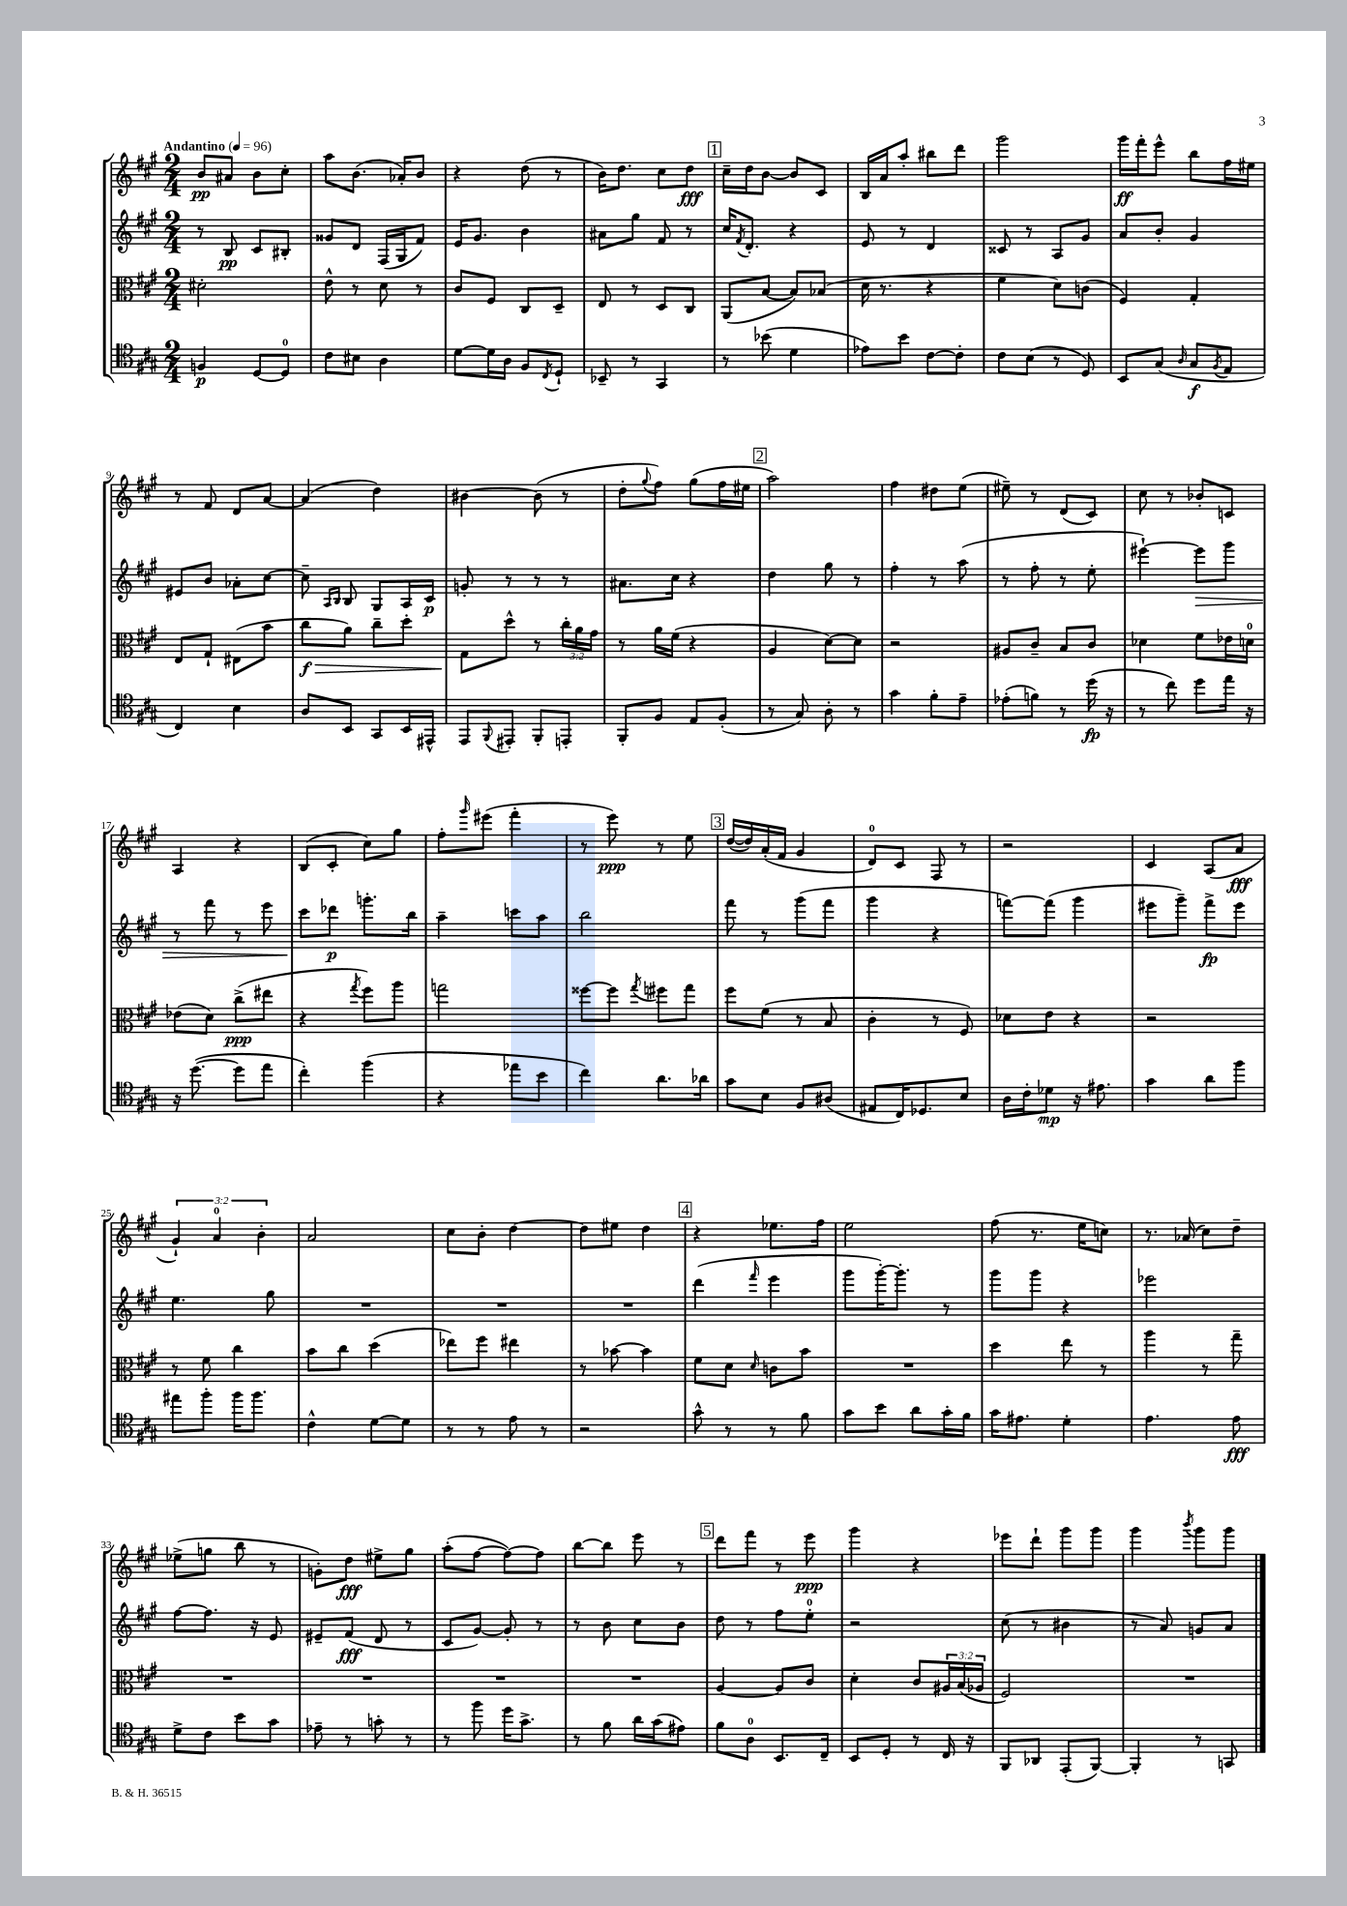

**kern	**dynam	**kern	**dynam	**kern	**dynam	**kern	**dynam
*part4	*part4	*part3	*part3	*part2	*part2	*part1	*part1
*staff4	*staff4	*staff3	*staff3	*staff2	*staff2	*staff1	*staff1
*clefC4	*	*clefC3	*	*clefG2	*	*clefG2	*
*k[f#c#g#]	*	*k[f#c#g#]	*	*k[f#c#g#]	*	*k[f#c#g#]	*
*M2/4	*	*M2/4	*	*M2/4	*	*M2/4	*
*MM96	*	*MM96	*	*MM96	*	*MM96	*
=1	=1	=1	=1	=1	=1	=1	=1
!	!	!	!	!	!	!LO:TX:a:B:t=Andantino	!
4Fn/	p	2d#X'\	.	8r	.	8b/L	pp
.	.	.	.	8B/	pp	8a#X/J	.
[8D/L	.	.	.	8c#/L	.	8b\L	.
8D/J]	.	.	.	8B#X'/J	.	8cc#'\J	.
=2	=2	=2	=2	=2	=2	=2	=2
8c#\L	.	8e^^\	.	8g##X/L	.	8aa\L	.
8B#X\J	.	8r	.	8d/J	.	(8.b\J	.
4A\	.	8d\	.	(16F#/LL	.	.	.
.	.	.	.	16G#/J	.	16a-X'/KL)	.
.	.	8r	.	8f#/J)	.	8b/J	.
=3	=3	=3	=3	=3	=3	=3	=3
[8d\L	.	8c#/L	.	16e/KL	.	4r	.
.	.	.	.	8.g#/J	.	.	.
16d\L]	.	8F#/J	.	.	.	.	.
16A\JJ	.	.	.	.	.	.	.
8F#/L	.	8C#/L	.	4b\	.	(8dd\	.
8qC#/	.	.	.	.	.	.	.
8D`/J	.	8D~/J	.	.	.	8r	.
=4	=4	=4	=4	=4	=4	=4	=4
8BB-X~/	.	8E/	.	8a#X\L	.	16b\KL)	.
.	.	.	.	.	.	8.dd\J	.
8r	.	8r	.	8gg#\J	.	.	.
4GG#/	.	8D/L	.	8f#/	.	8cc#\L	.
.	.	8C#/J	.	8r	.	8dd\J	fff
!!LO:REH:place=s1:t=1
=5	=5	=5	=5	=5	=5	=5	=5
8r	.	(8AA/L	.	16cc#/KL	.	16cc#~\LL	.
.	.	.	.	8qf#/	.	.	.
.	.	.	.	8.d'/J	.	16dd\J	.
(8b-X\	.	[8B/J	.	.	.	[8b\J	.
4d\	.	8B/L])	.	4r	.	8b/L]	.
.	.	(8B-X/J	.	.	.	8c#/J	.
=6	=6	=6	=6	=6	=6	=6	=6
8e-X\L)	.	16d\	.	8e/	.	16B/LL	.
.	.	8.r	.	.	.	16a/J	.
8b\J	.	.	.	8r	.	8aa'/J	.
[8c#\L	.	4r	.	4d/	.	8bb#X\L	.
8c#'\J]	.	.	.	.	.	8ddd\J	.
=7	=7	=7	=7	=7	=7	=7	=7
8c#\L	.	4f#\	.	8c##X/	.	2ggg#\	.
(8B\J	.	.	.	8r	.	.	.
8r	.	8d\L)	.	8A/L	.	.	.
8D/)	.	(8cn\J	.	8g#/J	.	.	.
=8	=8	=8	=8	=8	=8	=8	=8
8BB/L	.	4F#/)	.	8a/L	.	16ggg#\LL	ff
.	.	.	.	.	.	16fff#'\J	.
(8G#/J	.	.	.	8b'/J	.	8eee^^\J	.
16qqA/	.	.	.	.	.	.	.
8G#/L	f	4G#'/	.	4g#/	.	8bb\L	.
8qF#/	.	.	.	.	.	.	.
8E/J	.	.	.	.	.	16ff#\L	.
.	.	.	.	.	.	16ee#X\JJ	.
!!LO:LB:g=z
=9	=9	=9	=9	=9	=9	=9	=9
4C#/)	.	8E/L	.	8e#X/L	.	8r	.
.	.	8G#`/J	.	8b/J	.	8f#/	.
4B\	.	(8E#X\L	.	8a-X'\L	.	8d/L	.
.	.	8b\J	.	[8cc#\J	.	[8a/J	.
=10	=10	=10	=10	=10	=10	=10	=10
!	!	!	!LO:HP:b	!	!	!	!
8A/L	.	8cc#\L	> f	8cc#~\]	.	(4a/]	.
.	.	.	.	16qqA/LL	.	.	.
.	.	.	.	16qqB/JJ	.	.	.
8BB/J	.	8a\J)	.	8B/	.	.	.
8GG#/L	.	8cc#~\L	.	8G#/L	.	4dd\)	.
16BB/L	.	8dd'\J	.	16A/L	.	.	.
16EE#X^^/JJ	.	.	.	16c#/JJ	p	.	.
=11	=11	=11	=11	=11	=11	=11	=11
8EE/L	.	8G#\L	.	8gn'/	.	[4b#X\	.
8qqFF#/	.	.	.	.	.	.	.
8EE#X'/J	.	8dd^^\J	]	8r	.	.	.
8FF#'/L	.	8r	.	8r	.	(8b#\]	.
8EEn'/J	.	24cc#'\LL	.	8r	.	8r	.
.	.	24a\	.	.	.	.	.
.	.	24g#\JJ	.	.	.	.	.
=12	=12	=12	=12	=12	=12	=12	=12
8FF#'/L	.	8r	.	8.a#X\L	.	8dd'\L	.
.	.	.	.	.	.	8qqgg#/	.
8F#/J	.	16a\LL	.	.	.	8ff#\J)	.
.	.	(16f#\JJ	.	16cc#\Jk	.	.	.
8E/L	.	4r	.	4r	.	(8gg#\L	.
(8F#'/J	.	.	.	.	.	16ff#\L	.
.	.	.	.	.	.	16ee#X\JJ	.
!!LO:REH:place=s1:t=2
=13	=13	=13	=13	=13	=13	=13	=13
8r	.	4A/	.	4dd\	.	2aa\)	.
8G#/)	.	.	.	.	.	.	.
8A'\	.	[8d\L)	.	8gg#\	.	.	.
8r	.	8d\J]	.	8r	.	.	.
=14	=14	=14	=14	=14	=14	=14	=14
4g#\	.	2r	.	4ff#'\	.	4ff#\	.
8f#'\L	.	.	.	8r	.	8dd#X\L	.
8e~\J	.	.	.	(8aa\	.	(8ee\J	.
=15	=15	=15	=15	=15	=15	=15	=15
(8e-X'\L	.	8A#X/L	.	8r	.	8ee#X~\)	.
8fn\J)	.	8c#~/J	.	8ff#'\	.	8r	.
8r	.	8B/L	.	8r	.	(8d/L	.
(16dd\	fp	8c#/J	.	8ee'\	.	8c#/J)	.
16r	.	.	.	.	.	.	.
=16	=16	=16	=16	=16	=16	=16	=16
8r	.	4d-X\	.	[4eee#X`\)	.	8cc#\	.
8cc#\)	.	.	.	.	.	8r	.
!	!	!	!	!	!LO:HP:b	!	!
8dd\L	.	8f#\L	.	8eee#\L]	>	8b-X'/L	.
16ee\Jk	.	16e-X\L	.	8ggg#\J	.	8cn/J	.
16r	.	16dn\JJ	.	.	.	.	.
!!LO:LB:g=z
=17	=17	=17	=17	=17	=17	=17	=17
16r	.	(8e-X\L	.	8r	.	4A/	.
([8.dd\	.	.	.	.	.	.	.
.	.	8d\J)	.	8fff#\	.	.	.
8dd\L]	.	(8cc#^\L	ppp	8r	.	4r	.
8ee\J	.	8ee#X\J	.	8eee\	.	.	.
=18	=18	=18	=18	=18	=18	=18	=18
4cc#'\)	.	4r	.	8ccc#\L	.	(8B/L	.
.	.	.	.	8ddd-X\J	] p	8c#'/J	.
.	.	8qgg#/	.	.	.	.	.
(4ff#\	.	8ff#\L)	.	8.gggn'\L	.	8cc#\L)	.
.	.	8aa\J	.	.	.	8gg#\J	.
.	.	.	.	16bb\Jk	.	.	.
=19	=19	=19	=19	=19	=19	=19	=19
4r	.	2ggn\	.	4aa~\	.	8ff#'\L	.
.	.	.	.	.	.	16qqggg#/	.
.	.	.	.	.	.	(8eee#X\J	.
8ee-X\L	.	.	.	8cccn\L	.	4fff#'\	.
8b\J	.	.	.	8aa\J	.	.	.
=20	=20	=20	=20	=20	=20	=20	=20
4cc#\)	.	[8ff##X\L	.	2bb\	.	8r	.
.	.	8ff##\J]	.	.	.	8eee\)	ppp
.	.	8qgg#/	.	.	.	.	.
8.a\L	.	8ff#X\L	.	.	.	8r	.
.	.	8gg#\J	.	.	.	8ee\	.
16a-X\Jk	.	.	.	.	.	.	.
!!LO:REH:place=s1:t=3
=21	=21	=21	=21	=21	=21	=21	=21
8g#\L	.	8ff#\L	.	8fff#\	.	([16dd/LL	.
.	.	.	.	.	.	16dd/])	.
8B\J	.	(8f#\J	.	8r	.	(16a'/	.
.	.	.	.	.	.	16f#/JJ	.
8F#/L	.	8r	.	(8ggg#\L	.	4g#/	.
(8A#X/J	.	8B/	.	8fff#\J	.	.	.
=22	=22	=22	=22	=22	=22	=22	=22
8E#X/L	.	4c#'\	.	4ggg#\	.	8d/L)	.
16C#/K)	.	.	.	.	.	8c#/J	.
8.D-X/	.	.	.	.	.	.	.
.	.	8r	.	4r	.	8F#/	.
8B/J	.	8F#/)	.	.	.	8r	.
=23	=23	=23	=23	=23	=23	=23	=23
16A\LL	.	8d-X\L	.	[8fffn\L)	.	2r	.
16c#'\J	.	.	.	.	.	.	.
8d-X\J	mp	8e\J	.	(8fff\J]	.	.	.
16r	.	4r	.	4ggg#\	.	.	.
8.e#X\	.	.	.	.	.	.	.
=24	=24	=24	=24	=24	=24	=24	=24
4g#\	.	2r	.	8eee#X\L	.	4c#/	.
.	.	.	.	8ggg#~\J)	.	.	.
8a\L	.	.	.	8fff#^\L	fp	(8A/L	.
8ff#\J	.	.	.	8eee#\J	.	8a/J	fff
!!LO:LB:g=z
=25	=25	=25	=25	=25	=25	=25	=25
8ee#X\L	.	8r	.	4.ee\	.	6g#`/)	.
8ff#'\J	.	8f#\	.	.	.	.	.
.	.	.	.	.	.	6a/	.
16ff#\KL	.	4cc#\	.	.	.	.	.
8.ff#\J	.	.	.	.	.	.	.
.	.	.	.	.	.	6b'\	.
.	.	.	.	8gg#\	.	.	.
=26	=26	=26	=26	=26	=26	=26	=26
4c#^^\	.	8b\L	.	2r	.	2a/	.
.	.	8cc#\J	.	.	.	.	.
[8d\L	.	(4dd\	.	.	.	.	.
8d\J]	.	.	.	.	.	.	.
=27	=27	=27	=27	=27	=27	=27	=27
8r	.	8ee-X\L)	.	2r	.	8cc#\L	.
8r	.	8ff#\J	.	.	.	8b'\J	.
8e\	.	4ee#X\	.	.	.	[4dd\	.
8r	.	.	.	.	.	.	.
=28	=28	=28	=28	=28	=28	=28	=28
2r	.	8r	.	2r	.	8dd\L]	.
.	.	[8b-X\	.	.	.	8ee#X\J	.
.	.	4b-\]	.	.	.	4dd\	.
!!LO:REH:place=s1:t=4
=29	=29	=29	=29	=29	=29	=29	=29
8g#^^\	.	8f#\L	.	(4ddd\	.	4r	.
8r	.	8d\J	.	.	.	.	.
.	.	16qqd/	.	16qqfff#/	.	.	.
8r	.	8cn\L	.	4eee\	.	8.ee-X\L	.
8f#\	.	8b\J	.	.	.	.	.
.	.	.	.	.	.	16ff#\Jk	.
=30	=30	=30	=30	=30	=30	=30	=30
8g#\L	.	2r	.	8ggg#\L	.	2ee\	.
8b\J	.	.	.	[16ggg#'\K)	.	.	.
.	.	.	.	8.ggg#'\J]	.	.	.
8a\L	.	.	.	.	.	.	.
16g#'\L	.	.	.	8r	.	.	.
16f#\JJ	.	.	.	.	.	.	.
=31	=31	=31	=31	=31	=31	=31	=31
16g#\KL	.	4dd\	.	8ggg#\L	.	(8ff#\	.
8.e#X\J	.	.	.	.	.	.	.
.	.	.	.	8ggg#\J	.	8.r	.
4d'\	.	8ee\	.	4r	.	.	.
.	.	.	.	.	.	16ee\KL	.
.	.	8r	.	.	.	8ccn\J)	.
=32	=32	=32	=32	=32	=32	=32	=32
4.e\	.	4aa\	.	2eee-X\	.	8.r	.
.	.	.	.	.	.	(16a-X/	.
.	.	8r	.	.	.	8cc#\L)	.
8e\	fff	8gg#~\	.	.	.	8dd~\J	.
!!LO:LB:g=z
=33	=33	=33	=33	=33	=33	=33	=33
8d^\L	.	2r	.	[8ff#\L	.	(8ee-X^\L	.
8c#\J	.	.	.	8.ff#\J]	.	8ggn\J	.
8b\L	.	.	.	.	.	8bb\	.
.	.	.	.	16r	.	.	.
8g#\J	.	.	.	8e/	.	8r	.
=34	=34	=34	=34	=34	=34	=34	=34
8e-X~\	.	2r	.	8e#X~/L	.	8gn'\L)	.
8r	.	.	.	(8f#/J	fff	8dd\J	fff
8gn'\	.	.	.	8d/	.	8ee#X^\L	.
8r	.	.	.	8r	.	8gg#\J	.
=35	=35	=35	=35	=35	=35	=35	=35
8r	.	2r	.	8c#/L	.	(8aa'\L	.
8ff#\	.	.	.	[8g#/J)	.	[8ff#\J	.
16dd\KL	.	.	.	8g#'/]	.	8ff#\L_)	.
8.g#^\J	.	.	.	.	.	.	.
.	.	.	.	8r	.	8ff#\J]	.
=36	=36	=36	=36	=36	=36	=36	=36
8r	.	2r	.	8r	.	[8bb\L	.
8f#\	.	.	.	8b\	.	8bb\J]	.
16a\LL	.	.	.	8cc#\L	.	8eee\	.
(16g#\J	.	.	.	.	.	.	.
8e#X\J)	.	.	.	8b\J	.	8r	.
!!LO:REH:place=s1:t=5
=37	=37	=37	=37	=37	=37	=37	=37
8f#\L	.	[4A/	.	8dd\	.	8ddd\L	.
8A\J	.	.	.	8r	.	8fff#\J	.
8.BB/L	.	8A/L]	.	8ff#\L	.	8r	.
.	.	8c#/J	.	8ee'\J	.	8eee\	ppp
16C#~/Jk	.	.	.	.	.	.	.
=38	=38	=38	=38	=38	=38	=38	=38
8BB/L	.	4d'\	.	2r	.	4ggg#\	.
8D'/J	.	.	.	.	.	.	.
8r	.	8c#/L	.	.	.	4r	.
16C#/	.	24A#X/L	.	.	.	.	.
.	.	(24B/	.	.	.	.	.
16r	.	.	.	.	.	.	.
.	.	24A-X/JJ	.	.	.	.	.
=39	=39	=39	=39	=39	=39	=39	=39
8FF#/L	.	2F#/)	.	(8cc#\	.	8eee-X\L	.
8AA-X/J	.	.	.	8r	.	8ddd`\J	.
(8EE'/L	.	.	.	4b#X\	.	8ggg#\L	.
[8FF#/J)	.	.	.	.	.	8ggg#\J	.
=40	=40	=40	=40	=40	=40	=40	=40
4FF#'/]	.	2r	.	8r	.	4ggg#\	.
.	.	.	.	8a/)	.	.	.
.	.	.	.	.	.	8qbbb/	.
8r	.	.	.	8gn/L	.	8ggg#\L	.
8GGn/	.	.	.	8a/J	.	8ggg#\J	.
==	==	==	==	==	==	==	==
*-	*-	*-	*-	*-	*-	*-	*-
